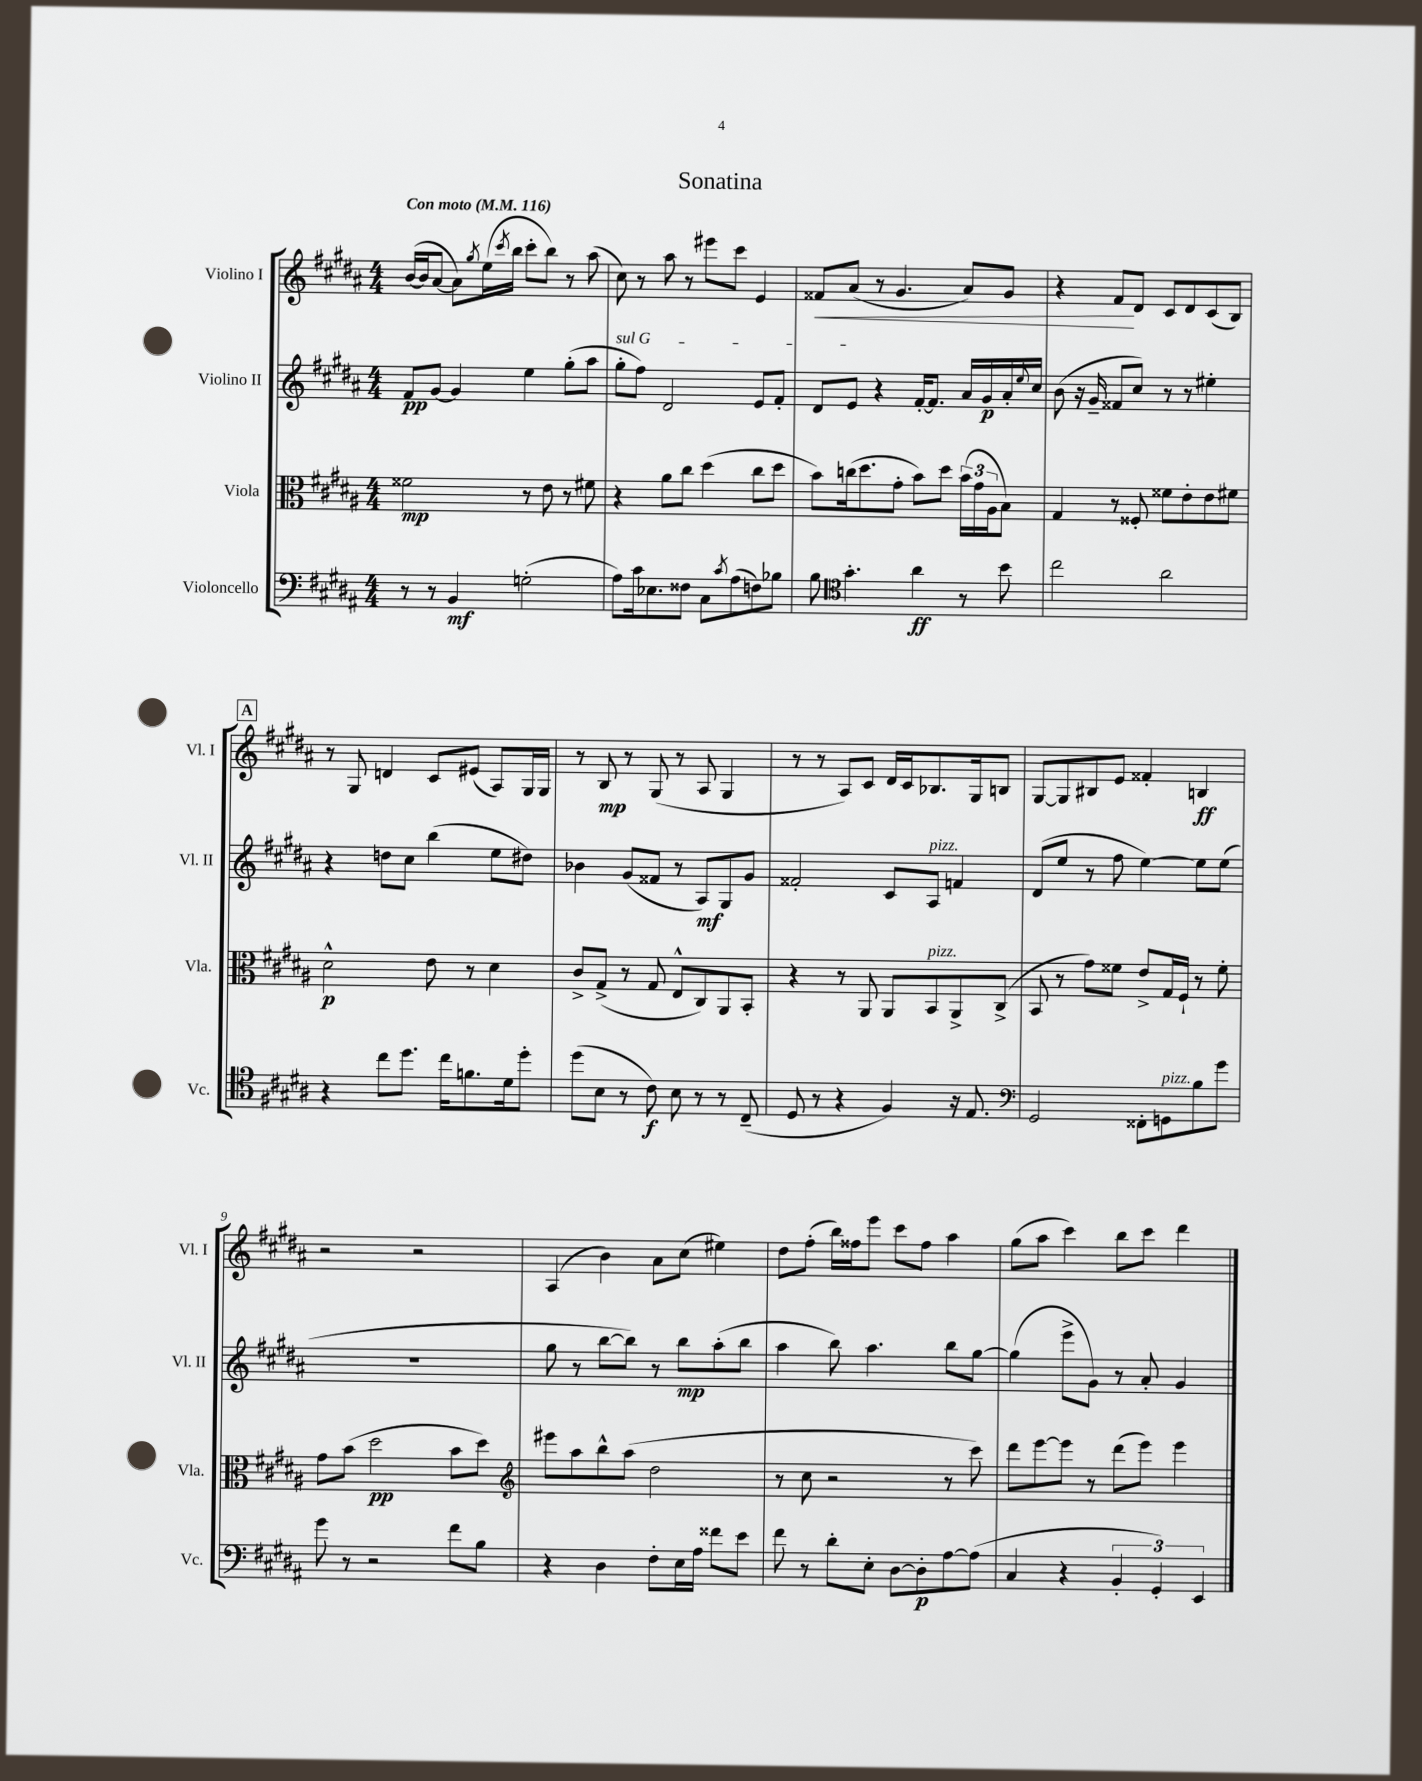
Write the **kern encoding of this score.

**kern	**dynam	**kern	**dynam	**kern	**dynam	**kern	**dynam
*part4	*part4	*part3	*part3	*part2	*part2	*part1	*part1
*staff4	*staff4	*staff3	*staff3	*staff2	*staff2	*staff1	*staff1
*I"Violoncello	*	*I"Viola	*	*I"Violino II	*	*I"Violino I	*
*I'Vc.	*	*I'Vla.	*	*I'Vl. II	*	*I'Vl. I	*
*clefF4	*	*clefC3	*	*clefG2	*	*clefG2	*
*k[f#c#g#d#a#]	*	*k[f#c#g#d#a#]	*	*k[f#c#g#d#a#]	*	*k[f#c#g#d#a#]	*
*M4/4	*	*M4/4	*	*M4/4	*	*M4/4	*
*MM116	*	*MM116	*	*MM116	*	*MM116	*
=1	=1	=1	=1	=1	=1	=1	=1
!	!	!	!	!	!	!LO:TX:a:B:t=Con moto	!
8r	.	2f##X\	mp	8f#/L	pp	([16b/LL	.
.	.	.	.	.	.	16b/J]	.
8r	.	.	.	[8g#/J	.	[8a#/J	.
4BB/	mf	.	.	4g#/]	.	8a#\L])	.
.	.	.	.	.	.	8qgg#/	.
.	.	.	.	.	.	(16ee\L	.
.	.	.	.	.	.	8qccc#/	.
.	.	.	.	.	.	16bb\JJ	.
(2Gn'\	.	8r	.	4ee\	.	8ccc#'\L	.
.	.	8e\	.	.	.	8bb\J)	.
.	.	8r	.	(8gg#'\L	.	8r	.
.	.	8f#X\	.	8aa#\J	.	(8aa#\	.
=2	=2	=2	=2	=2	=2	=2	=2
!	!	!	!	!LO:TX:a:i:t=sul G	!	!	!
8A#\L)	.	4r	.	8gg#'\L	.	8cc#\)	.
16c#\k	.	.	.	8ff#\J)	.	8r	.
8.E-X\	.	.	.	.	.	.	.
.	.	8a#\L	.	2d#/	.	8aa#\	.
8F##X\J	.	8cc#\J	.	.	.	8r	.
8C#\L	.	(4dd#\	.	.	.	8eee#X\L	.
8qc#/	.	.	.	.	.	.	.
(8A#\	.	.	.	.	.	8ccc#\J	.
8Fn\)	.	8cc#\L	.	8e/L	.	4e/	.
8B-X\J	.	8dd#\J	.	8f#'/J	.	.	.
=3	=3	=3	=3	=3	=3	=3	=3
!	!	!	!	!	!	!	!LO:HP:b
8B\	.	8b\L)	.	8d#/L	.	8f##X/L	<
*clefC4	*	*	*	*	*	*	*
4.g#'\	.	(16ccn\k	.	8e/J	.	(8a#/J	.
.	.	8.dd#\	.	.	.	.	.
.	.	.	.	4r	.	8r	.
.	.	8g#'\J	.	.	.	4.g#/	.
4a#\	ff	8b\L)	.	[16f#'/KL	.	.	.
.	.	.	.	8.f#/J]	.	.	.
.	.	8dd#\J	.	.	.	.	.
8r	.	(24b\LL	.	16a#/LL	.	8a#/L)	.
.	.	24g#\	.	.	.	.	.
.	.	.	.	16g#/	p	.	.
.	.	24A#\J	.	.	.	.	.
8b\	.	8B\J)	.	16a#'/	.	8g#/J	.
.	.	.	.	8qqee/	.	.	.
.	.	.	.	16cc#/JJ	.	.	.
=4	=4	=4	=4	=4	=4	=4	=4
2cc#\	.	4G#/	.	(8b\	.	4r	.
.	.	.	.	16r	.	.	.
.	.	.	.	16g#~/	.	.	.
.	.	8r	.	8f##X/L	.	8f#/L	.
.	.	8F##X'/	.	8cc#/J)	.	8d#/J	[
2a#\	.	8f##X\L	.	8r	.	8c#/L	.
.	.	8e'\	.	8r	.	8d#/	.
.	.	8e\	.	4ee#X'\	.	(8c#/	.
.	.	8f#X\J	.	.	.	8B/J)	.
!!LO:LB:g=z
!!LO:REH:place=s1:t=A
=5	=5	=5	=5	=5	=5	=5	=5
4r	.	2d#^^\	p	4r	.	8r	.
.	.	.	.	.	.	8G#/	.
8cc#\L	.	.	.	8ddn\L	.	4dn/	.
8.dd#\J	.	.	.	8cc#\J	.	.	.
.	.	8e\	.	(4bb\	.	8c#/L	.
16cc#\KL	.	.	.	.	.	.	.
8.fn\	.	8r	.	.	.	(8e#X/J	.
.	.	4d#\	.	8ee\L	.	8A#/L)	.
16d#\k	.	.	.	.	.	.	.
8dd#'\J	.	.	.	8dd#X\J)	.	16G#/L	.
.	.	.	.	.	.	16G#/JJ	.
=6	=6	=6	=6	=6	=6	=6	=6
(8dd#\L	.	8c#^/L	.	4b-X\	.	8r	.
8B\J	.	(8G#^/J	.	.	.	8B/	mp
8r	.	8r	.	(8g#/L	.	8r	.
8c#\)	f	8G#/	.	8f##X/J	.	(8G#/	.
8B\	.	8E^^/L	.	8r	.	8r	.
8r	.	8C#/)	.	8A#/L)	mf	8A#/	.
8r	.	8AA#/	.	8G#/	.	4G#/	.
(8C#~/	.	8BB'/J	.	8g#/J	.	.	.
=7	=7	=7	=7	=7	=7	=7	=7
8D#/	.	4r	.	2f##X'/	.	8r	.
8r	.	.	.	.	.	8r	.
4r	.	8r	.	.	.	8A#/L)	.
.	.	8AA#/	.	.	.	8c#/J	.
4F#/)	.	8AA#/L	.	8c#/L	.	16d#/LL	.
.	.	.	.	.	.	16c#/J	.
!	!	!	!	!LO:TX:a:i:t=pizz.	!	!	!
!	!	!LO:TX:a:i:t=pizz.	!	!	!	!	!
.	.	8BB/	.	8A#/J	.	8.B-X/	.
16r	.	8AA#^/	.	4fn/	.	.	.
8.E/	.	.	.	.	.	16G#/k	.
.	.	(8C#^/J	.	.	.	8Bn/J	.
=8	=8	=8	=8	=8	=8	=8	=8
*clefF4	*	*	*	*	*	*	*
2GG#/	.	8BB/	.	(8d#/L	.	[8G#/L	.
.	.	8r	.	8ee/J	.	8G#/]	.
.	.	8g#\L)	.	8r	.	8B#X/	.
.	.	8f##X\J	.	8ff#\	.	8e/J	.
8FF##X'\L	.	8e^/L	.	[4ee\)	.	4f##X'/	.
!LO:TX:a:i:t=pizz.	!	!	!	!	!	!	!
8GGn\	.	16G#/L	.	.	.	.	.
.	.	16F#`/JJ	.	.	.	.	.
8B\	.	8r	.	8ee\L]	.	4Bn/	ff
8g#\J	.	8f##'\	.	(8ee\J	.	.	.
!!LO:LB:g=z
=9	=9	=9	=9	=9	=9	=9	=9
8g#\	.	8g#\L	.	1r	.	2r	.
8r	.	(8b\J	.	.	.	.	.
2r	.	2dd#\	pp	.	.	.	.
.	.	.	.	.	.	2r	.
8f#\L	.	8b\L	.	.	.	.	.
8B\J	.	8dd#\J)	.	.	.	.	.
=10	=10	=10	=10	=10	=10	=10	=10
*	*	*clefG2	*	*	*	*	*
4r	.	8eee#X\L	.	8gg#\	.	(4A#/	.
.	.	8aa#\	.	8r	.	.	.
4D#\	.	8bb^^\	.	[8bb\L	.	4b\)	.
.	.	(8aa#\J	.	8bb\J])	.	.	.
8F#'\L	.	2dd#\	.	8r	.	8a#\L	.
16E\L	.	.	.	8bb\L	mp	(8cc#\J	.
16A#\JJ	.	.	.	.	.	.	.
8f##X\L	.	.	.	(8aa#'\	.	4ee#X\)	.
8e\J	.	.	.	8bb\J	.	.	.
=11	=11	=11	=11	=11	=11	=11	=11
8f#\	.	8r	.	4aa#\	.	8dd#\L	.
8r	.	8cc#\	.	.	.	(8ff#'\J	.
8d#'\L	.	2r	.	8bb\)	.	16bb\LL)	.
.	.	.	.	.	.	16ff##X\J	.
8E'\J	.	.	.	4.aa#\	.	8eee\J	.
[8D#\L	.	.	.	.	.	8ccc#\L	.
8D#'\]	p	.	.	.	.	8ff##\J	.
[8A#\	.	8r	.	8bb\L	.	4aa#\	.
(8A#\J]	.	8ccc#\)	.	[8gg#\J	.	.	.
=12	=12	=12	=12	=12	=12	=12	=12
4C#/	.	8ddd#\L	.	(4gg#\]	.	(8gg#\L	.
.	.	[8eee\	.	.	.	8aa#\J	.
4r	.	8eee\J]	.	8eee^\L	.	4ccc#\)	.
.	.	8r	.	8g#\J)	.	.	.
6BB'/	.	(8ddd#\L	.	8r	.	8bb\L	.
.	.	8eee\J)	.	8a#'/	.	8ccc#\J	.
6GG#'/)	.	.	.	.	.	.	.
.	.	4eee\	.	4g#/	.	4ddd#\	.
6EE/	.	.	.	.	.	.	.
==	==	==	==	==	==	==	==
*-	*-	*-	*-	*-	*-	*-	*-
